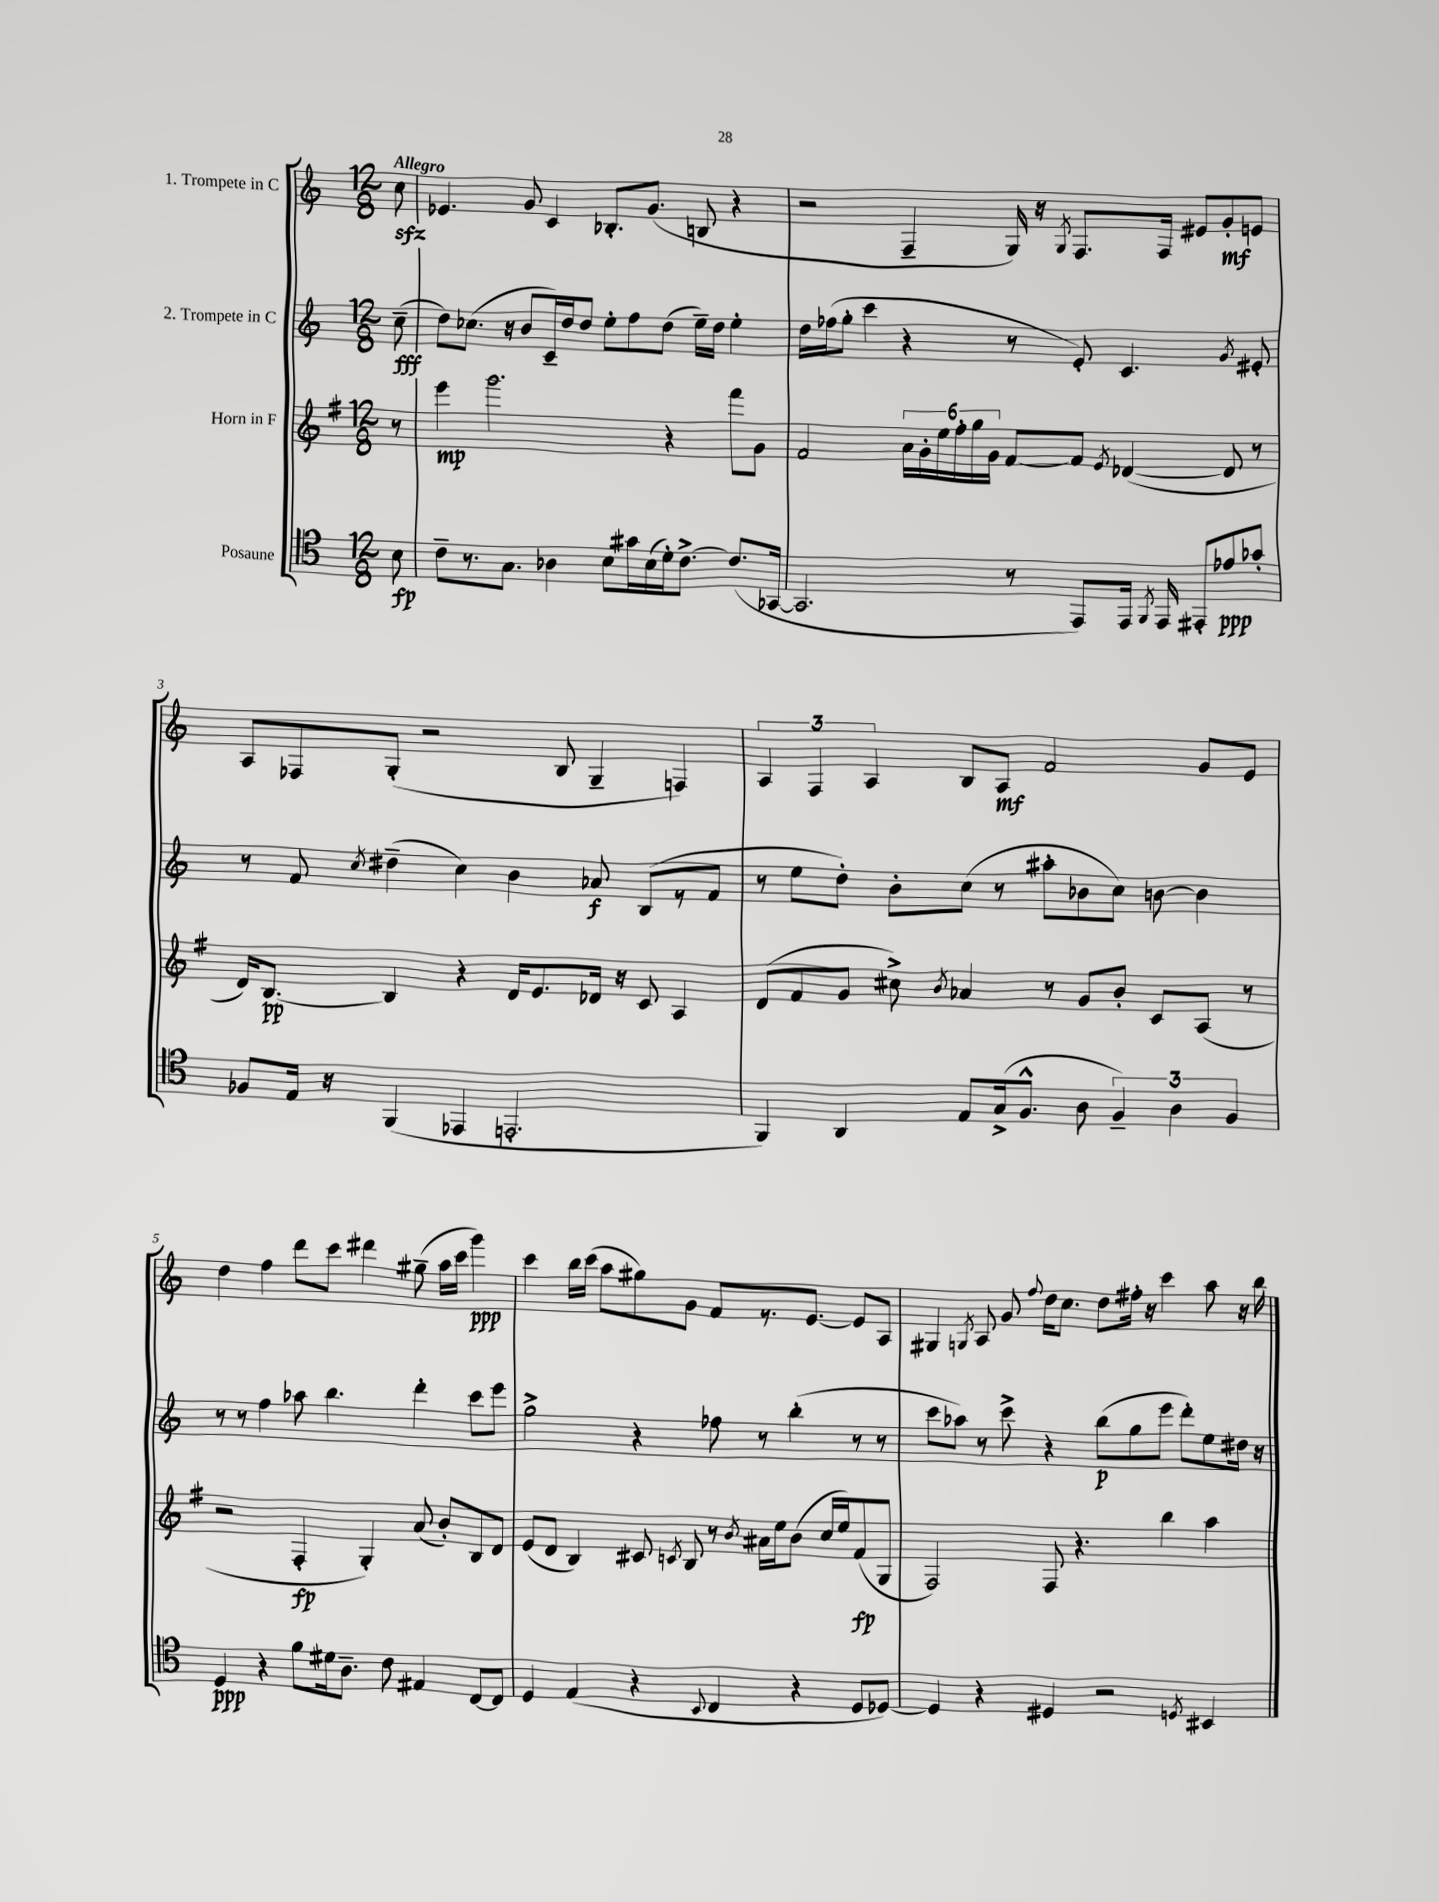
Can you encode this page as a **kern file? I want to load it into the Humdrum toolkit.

**kern	**dynam	**kern	**dynam	**kern	**dynam	**kern	**dynam
*part4	*part4	*part3	*part3	*part2	*part2	*part1	*part1
*staff4	*staff4	*staff3	*staff3	*staff2	*staff2	*staff1	*staff1
*I"Posaune	*	*I"Horn in F	*	*I"2. Trompete in C	*	*I"1. Trompete in C	*
*clefC4	*	*clefG2	*	*clefG2	*	*clefG2	*
*k[]	*	*k[f#]	*	*k[]	*	*k[]	*
*M12/8	*	*M12/8	*	*M12/8	*	*M12/8	*
=	=	=	=	=	=	=	=
!	!	!	!	!	!	!LO:TX:a:B:t=Allegro	!
8B\	fp	8r	.	(8cc~\	fff	8cczz\	.
=1	=1	=1	=1	=1	=1	=1	=1
8c~\L	.	4eee\	mp	8dd\L)	.	4.e-X/	.
8.r	.	.	.	(8.cc-X\J	.	.	.
.	.	2.ggg\	.	.	.	.	.
8.G\J	.	.	.	16r	.	.	.
.	.	.	.	8b/L	.	8g/	.
4A-X\	.	.	.	16c~/L)	.	4c/	.
.	.	.	.	16dd/J	.	.	.
.	.	.	.	8dd/J	.	.	.
8B\L	.	.	.	8ee'\L	.	8.B-X'/L	.
16g#X\L	.	.	.	8ff\	.	.	.
(16B\	.	.	.	.	.	(8.g/J	.
16d'\J)	.	4r	.	(8dd\J	.	.	.
[8.c^\J	.	.	.	.	.	.	.
.	.	.	.	16ee~\LL)	.	8Bn/	.
.	.	.	.	16dd\JJ	.	.	.
(8.c/L]	.	8fff#\L	.	4ee'\	.	4r	.
.	.	8g\J	.	.	.	.	.
[16GG-X/Jk	.	.	.	.	.	.	.
=2	=2	=2	=2	=2	=2	=2	=2
2.GG-/]	.	2f#/	.	16dd\LL	.	2r	.
.	.	.	.	(16ff-X\J	.	.	.
.	.	.	.	8gg'\J	.	.	.
.	.	.	.	4ccc\	.	.	.
.	.	24a\LL	.	4r	.	4F~/	.
.	.	24g'\	.	.	.	.	.
.	.	24ee\	.	.	.	.	.
.	.	24ff#'\	.	.	.	.	.
.	.	24gg\	.	.	.	.	.
.	.	24g\JJ	.	.	.	.	.
8r	.	[8f#/L	.	8r	.	16G/)	.
.	.	.	.	.	.	16r	.
.	.	.	.	.	.	8qG/	.
8EE/L)	.	8f#/J]	.	8e'/)	.	8.F/L	.
.	.	8qe/	.	.	.	.	.
16EE/Jk	.	([4d-X/	.	4.c/	.	.	.
8qFF/	.	.	.	.	.	.	.
16EE/	.	.	.	.	.	16F/Jk	.
8EE#X'/L	.	.	.	.	.	8e#X/L	.
8e-X/	ppp	8d-/]	.	.	.	8g'/	mf
.	.	.	.	8qg/	.	.	.
8g-X'/J	.	8r	.	8e#X'/	.	8en/J	.
!!LO:LB:g=z
=3	=3	=3	=3	=3	=3	=3	=3
8F-X/L	.	16d/KL)	.	8r	.	8A/L	.
.	.	[8.B/J	pp	.	.	.	.
16E/Jk	.	.	.	8f/	.	8F-X/	.
16r	.	.	.	.	.	.	.
.	.	.	.	8qcc/	.	.	.
(4FF/	.	4B/]	.	(4dd#X~\	.	(8G'/J	.
.	.	.	.	.	.	2r	.
4EE-X/	.	4r	.	4cc\)	.	.	.
2.EEn'/	.	16d/KL	.	4b\	.	.	.
.	.	8.e/	.	.	.	.	.
.	.	.	.	.	.	8B/	.
.	.	16d-X/Jk	.	8a-X/	f	4G~/	.
.	.	16r	.	.	.	.	.
.	.	8c/	.	(8B/L	.	.	.
.	.	4A/	.	8r	.	4Fn/)	.
.	.	.	.	8f/J	.	.	.
=4	=4	=4	=4	=4	=4	=4	=4
4FF/)	.	(8d/L	.	8r	.	6A/	.
.	.	8f#/	.	8ee\L	.	.	.
.	.	.	.	.	.	6F/	.
4AA/	.	8g/J	.	8dd'\J)	.	.	.
.	.	.	.	.	.	6A/	.
.	.	8cc#X^\)	.	8b'\L	.	.	.
.	.	8qb/	.	.	.	.	.
8E/L	.	4a-X/	.	(8cc\J	.	8B/L	.
(16G^/k	.	.	.	8r	.	8A/J	mf
8.F^^/J	.	.	.	.	.	.	.
.	.	8r	.	8aa#X'\L	.	2f/	.
8A\	.	8g/L	.	8b-X\	.	.	.
6F~/)	.	8b'/J	.	8cc\J)	.	.	.
.	.	8c/L	.	[8bn\	.	.	.
6A\	.	.	.	.	.	.	.
.	.	(8A/J	.	4b\]	.	8g/L	.
6F/	.	.	.	.	.	.	.
.	.	8r	.	.	.	8e/J	.
!!LO:LB:g=z
=5	=5	=5	=5	=5	=5	=5	=5
4D/	ppp	2r	.	8r	.	4dd\	.
.	.	.	.	8r	.	.	.
4r	.	.	.	4ff\	.	4ff\	.
8f\L	.	4F#'/	fp	8aa-X\	.	8ddd\L	.
16d#X\k	.	.	.	4.bb\	.	8ccc\J	.
8.A~\J	.	.	.	.	.	.	.
.	.	4G'/)	.	.	.	4ddd#X\	.
8c\	.	.	.	.	.	.	.
4E#X/	.	(8a/	.	4ddd'\	.	(8gg#X~\	.
.	.	8b'/L)	.	.	.	16aa\LL	.
.	.	.	.	.	.	16ccc\JJ	.
[8C/L	.	8B/	.	8ccc\L	.	4ggg\)	ppp
8C/J]	.	8d/J	.	8eee\J	.	.	.
=6	=6	=6	=6	=6	=6	=6	=6
4D/	.	(8e/L	.	2gg^\	.	4ccc\	.
.	.	8d/J	.	.	.	.	.
(4E/	.	4B/)	.	.	.	16bb\LL	.
.	.	.	.	.	.	(16ccc\JJ	.
.	.	.	.	.	.	8aa\L	.
4r	.	8c#X/	.	4r	.	8gg#X\)	.
.	.	8qcn/	.	.	.	.	.
.	.	8B/	.	.	.	8g\J	.
8qqBB/	.	.	.	.	.	.	.
4C/	.	8r	.	8ff-X\	.	8f/L	.
.	.	8qb/	.	.	.	.	.
.	.	16a#X\LL	.	8r	.	8.r	.
.	.	16ee\J	.	.	.	.	.
4r	.	(8b\J	.	(4bb'\	.	.	.
.	.	.	.	.	.	[8.e/J	.
.	.	16cc/LL	.	.	.	.	.
.	.	16ee/J)	.	.	.	.	.
8D/L	.	(8f#/	fp	8r	.	8e/L]	.
[8D-X/J)	.	8G/J	.	8r	.	8A/J	.
=7	=7	=7	=7	=7	=7	=7	=7
4D-/]	.	2F#/)	.	8ccc\L	.	4G#X/	.
.	.	.	.	8aa-X\J)	.	.	.
.	.	.	.	.	.	8qGn/	.
4r	.	.	.	8r	.	8A/	.
.	.	.	.	8ccc^\	.	8g/	.
.	.	.	.	.	.	8qqff/	.
4D#X/	.	8F#/	.	4r	.	16dd\KL	.
.	.	.	.	.	.	8.cc\J	.
.	.	4.r	.	.	.	.	.
2r	.	.	.	(8bb\L	p	8dd\L	.
.	.	.	.	8gg\	.	16ff#X'\Jk	.
.	.	.	.	.	.	16r	.
.	.	4bb\	.	8eee\J	.	4ccc\	.
.	.	.	.	8ddd'\L)	.	.	.
8qDn/	.	.	.	.	.	.	.
4BB#X/	.	4aa\	.	8ee\	.	8aa\	.
.	.	.	.	16dd#X\Jk	.	16r	.
.	.	.	.	16r	.	16bb\	.
==	==	==	==	==	==	==	==
*-	*-	*-	*-	*-	*-	*-	*-
